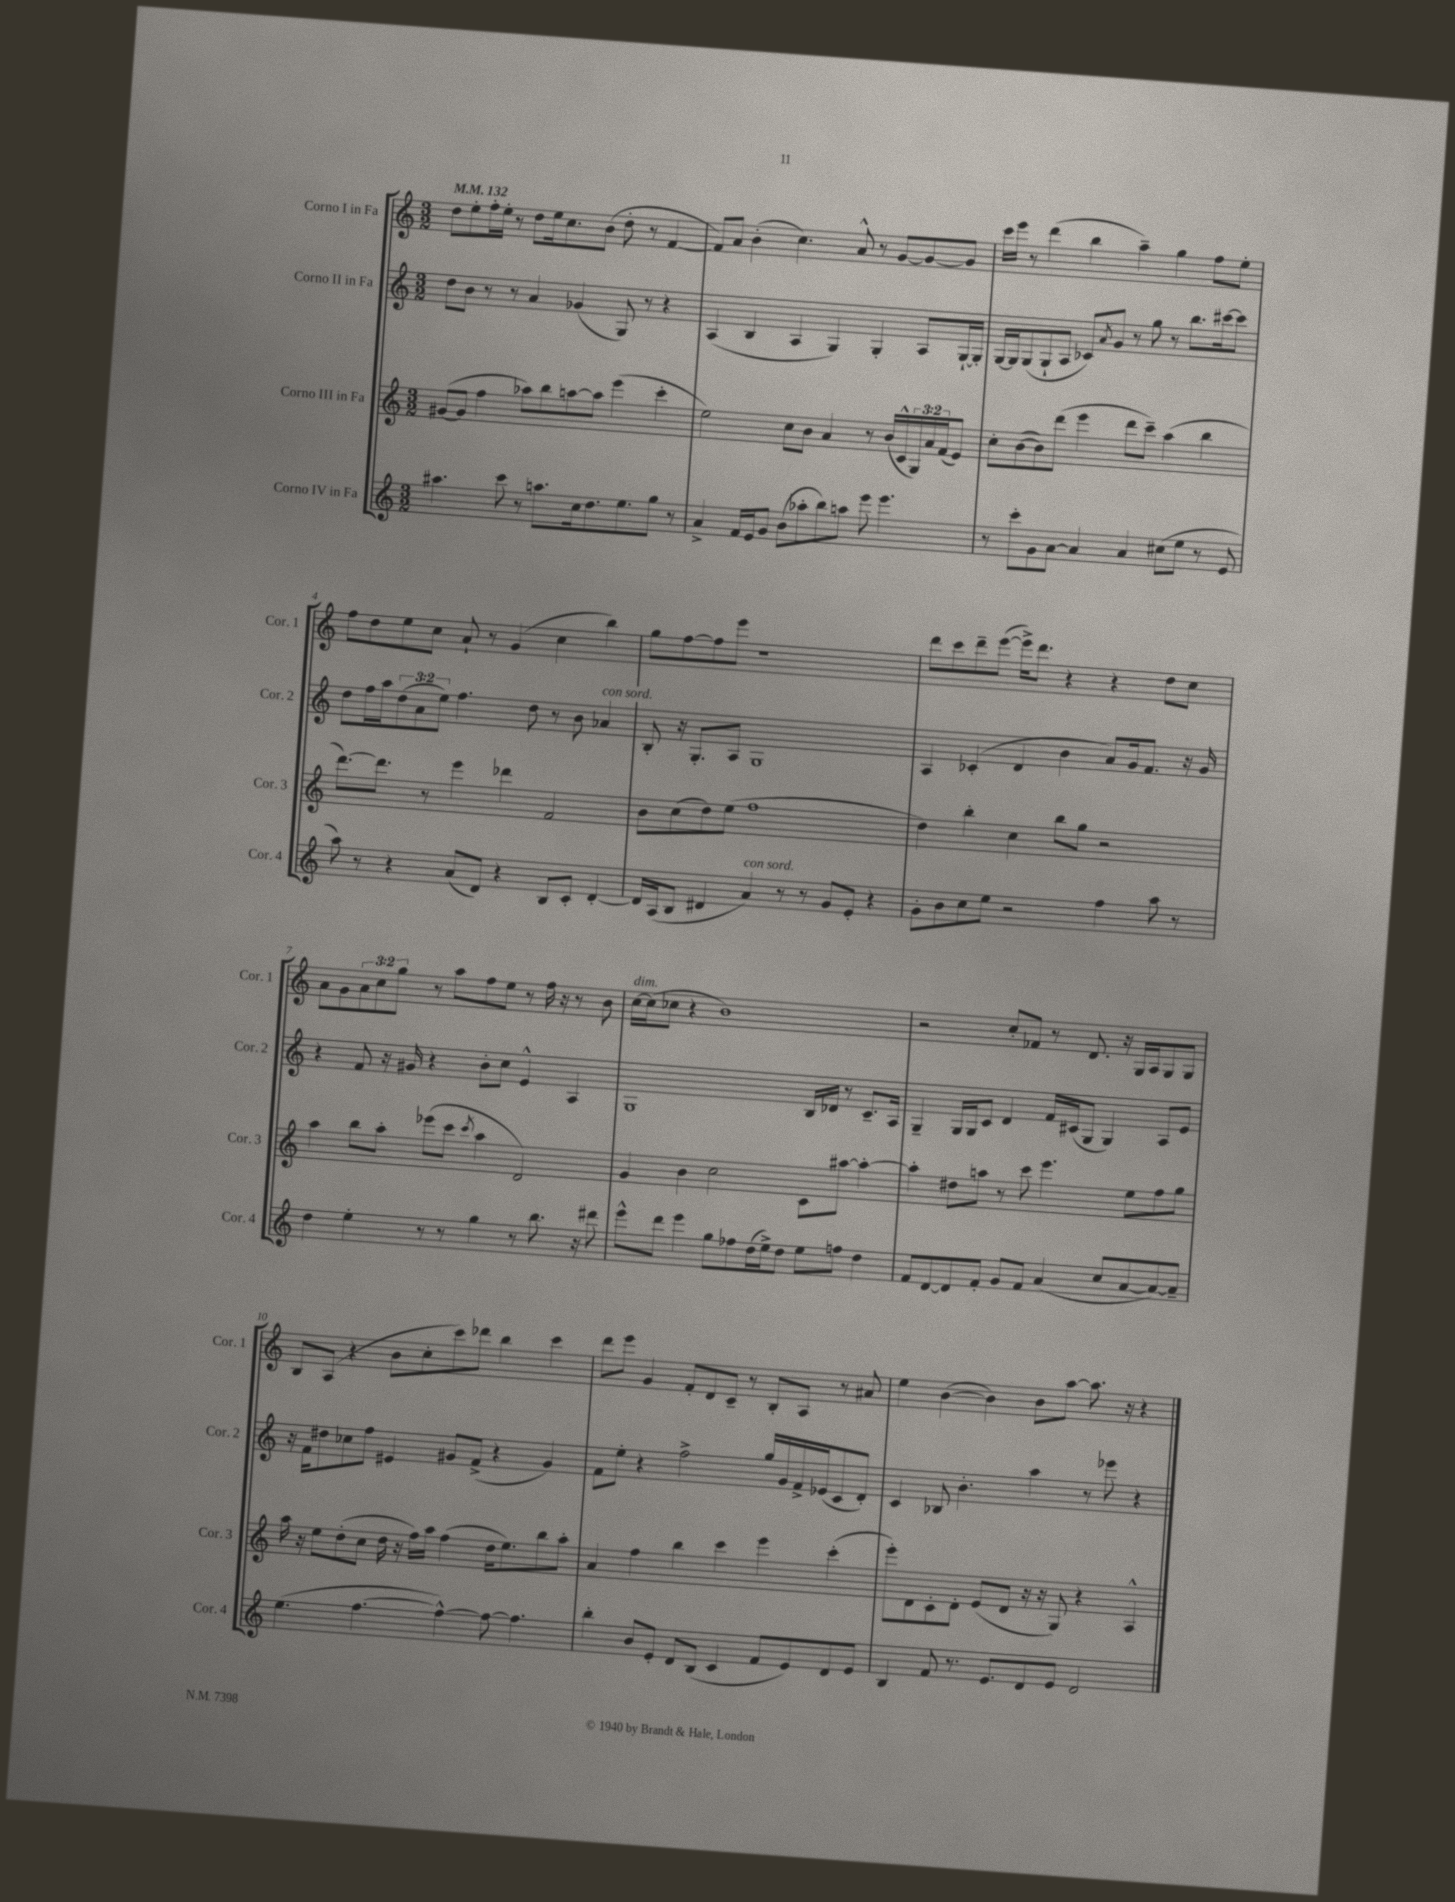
<<
\new StaffGroup <<
\new Staff = "s0" \with { instrumentName = "Corno I in Fa" shortInstrumentName = "Cor. 1" } {
    \clef treble \key c \major \numericTimeSignature \time 3/2 \override Staff.TupletNumber.text = #tuplet-number::calc-fraction-text \tempo 4 = 132
    d''8 e''8-. f''16-. e''16-. r8 d''8 e''16 c''8. b'8( d''8-. r8 f'4~ |
    f'8) a'8 b'4-.( c''4.) a'8-^ r8 g'8~ g'8~ g'8 |
    c'''16 e'''16 r8 d'''4( b''4 a''4--) g''4 f''8 e''8-. |
    f''8 d''8 e''8 c''8 a'8-! r8 g'4( c''4 b''4) |
    g''8 f''8~ f''8 e'''8 r1 |
    d'''8 c'''8 d'''8-- e'''8~( e'''16->) d'''8. r4 r4 d''8 c''8 |
    a'8 g'8 \tuplet 3/2 { a'8 c''8 g''8 } r8 a''8 f''8 e''8 r8 f''16 r16 r8 b'8 |
    c''16~^\markup { \italic "dim." } c''16( ces''8 r4 b'1) |
    r2 c''8-. fes'8 r8 d'8. r16 g16 a16 g8 g8 |
    b8 a8( r4 b'8 c''8-. c'''8) des'''8 b''4 c'''4 |
    d'''8 e'''8 g'4 f'8-. d'8 c'8-- r8 b8-. a8 r8 ais'8 |
    e''4 b'4~( b'4) b'8 a''8~ a''8. r16 r4 \bar "|." |
}
\new Staff = "s1" \with { instrumentName = "Corno II in Fa" shortInstrumentName = "Cor. 2" } {
    \clef treble \key c \major \numericTimeSignature \time 3/2 \override Staff.TupletNumber.text = #tuplet-number::calc-fraction-text
    d''8 b'8 r8 r8 a'4 ges'4( g8) r8 r4 |
    a4( b4 a4 g4) g4-. a8 g16~-! g16-. |
    g16~ g16 g8( g8-! a8 ces'8) \acciaccatura { a'8 } g'8 r8 g''8 r8 b''8. cis'''16~ cis'''8 |
    d''8 f''16 a''16 \tuplet 3/2 { d''8( a'8 e''8) } f''4. d''8 r8 b'8 aes'4^\markup { \italic "con sord." } |
    b8-. r16 g8.-. a8 g1 |
    a4 ces'4-.( d'4 b'4 a'8) g'16 f'8. r16 g'16 |
    r4 f'8 r16 gis'16 r4 b'8-. c''8 e'4-^ a4 |
    g1 b16 des'16 r8 c'8.-- a16 |
    g4-- g16 g16 c'8 d'4 f'16 cis'16( g8 g4) a8 e'8 |
    r16 f'16 dis''8 ces''8 f''8 eis'4 gis'8 f'8->( r4 gis'4) |
    f'8 e''8-. r4 f''2-> g''16 g'16 f'16-> ees'16( c'8 d'8-.) |
    c'4 bes8 b'4.-. a''4 r8 ees'''8 r4 \bar "|." |
}
\new Staff = "s2" \with { instrumentName = "Corno III in Fa" shortInstrumentName = "Cor. 3" } {
    \clef treble \key c \major \numericTimeSignature \time 3/2 \override Staff.TupletNumber.text = #tuplet-number::calc-fraction-text
    gis'8~( gis'8 f''4 aes''8) b''8 a''8~ a''8 e'''4( c'''4-. |
    e''2) c''8 b'8 a'4 r8 b'16( c'16-^ \tuplet 3/2 { g16) a'16 f'16( } e'8) |
    c''8-. b'8~( b'8) d'''8( e'''4 d'''8 c'''8--) a''4( b''4 |
    d'''8.~) d'''8. r8 e'''4 des'''4 f'2 |
    b'8 c''8( d''8) e''8( f''1 |
    d''4) b''4-. c''4 b''8 g''8 r2 |
    a''4 b''8 a''8-. ees'''8( c'''8 \acciaccatura { c'''8 } a''4 d'2) |
    g'4 b'4 c''2 c'8 ais''8~ ais''4~-. |
    ais''4-. dis''8 a''8 r8 c'''8 e'''4. e''8 f''8 g''8 |
    a''16 r16 e''8 d''8-.( c''8 d''16 r16 f''16) a''16 f''4( d''16 e''8.) b''8 a''8-. |
    a'4 f''4 b''4 c'''4 e'''4 c'''4-.( |
    e'''8-.) d'8 c'8-. d'8-. e'8( d'8 r16 r16 g8) r4 a4-^ \bar "|." |
}
\new Staff = "s3" \with { instrumentName = "Corno IV in Fa" shortInstrumentName = "Cor. 4" } {
    \clef treble \key c \major \numericTimeSignature \time 3/2
    ais''4. c'''8 r8 a''8. c''16 d''8. e''8. g''8 r8 |
    a'4-> f'16 e'16 g'8 b'8( aes''8-. b''8) a''8 e'''8 e'''4. |
    r8 c'''8-. g'8 a'8~ a'4 a'4 cis''8( e''8 r8 e'8 |
    a''8) r8 r4 a'8( d'8) r4 b8 c'8-. d'4~-. |
    d'16 a16( b8 dis'4 a'4^\markup { \italic "con sord." }) r8 r8 g'8 e'8-. r4 |
    g'8-. b'8 c''8 e''8 r2 f''4 a''8 r8 |
    d''4 e''4-. r8 r8 g''4 r8 b''8. r16 dis'''8 |
    e'''8-^ d'''8 e'''4 g''8 fes''8 d''16( e''16->) d''8 e''8 f''8 d''4 |
    f'8 d'8~ d'8 f'8-. g'8 f'8 a'4( c''8 a'8~ a'8~) a'8-- |
    e''4.( f''4.~ f''4~-^) f''8~ f''4. |
    b''4-. b'8 e'8-. d'8 b8( c'4 f'8 e'8) d'8 e'8 |
    b4 f'8 r8. e'8. d'8 e'8 d'2 \bar "|." |
}
>>
>>
